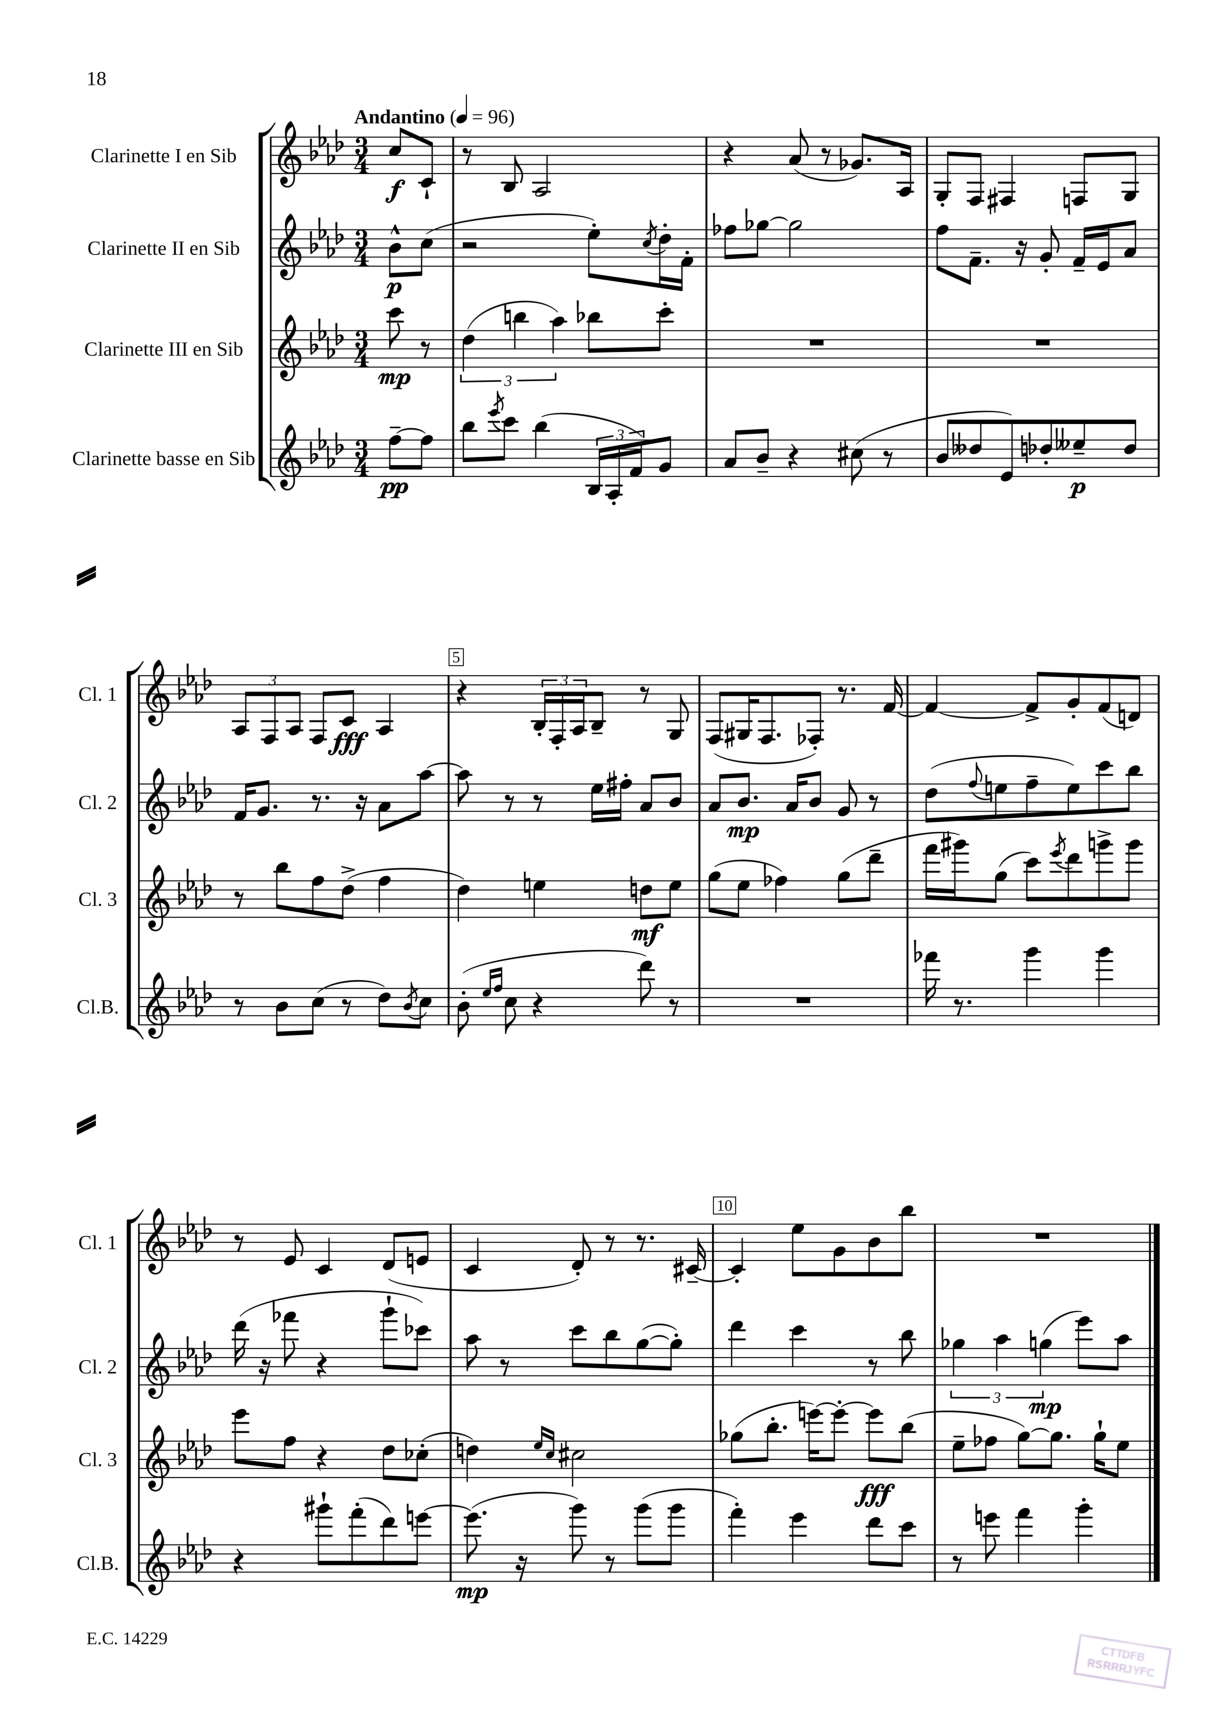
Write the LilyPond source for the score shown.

<<
\new StaffGroup <<
\new Staff = "s0" \with { instrumentName = "Clarinette I en Sib" shortInstrumentName = "Cl. 1" } {
    \clef treble \key aes \major \numericTimeSignature \time 3/4 \partial 4 \tempo "Andantino" 4 = 96
    c''8\f c'8-! |
    r8 bes8 aes2 |
    r4 aes'8( r8 ges'8.) aes16 |
    g8-. f8 fis4 f8 g8 |
    \tuplet 3/2 { aes8 f8 aes8 } f8 c'8\fff aes4 |
    r4 \tuplet 3/2 { bes16-. f16-. aes16 } bes8-- r8 g8 |
    f8( gis16 f8. fes8-.) r8. f'16~ |
    f'4~ f'8-> g'8-. f'8( d'8) |
    r8 ees'8 c'4 des'8( e'8 |
    c'4 des'8-.) r8 r8. cis'16~-- |
    cis'4-. ees''8 g'8 bes'8 bes''8 |
    R2. \bar "|." |
}
\new Staff = "s1" \with { instrumentName = "Clarinette II en Sib" shortInstrumentName = "Cl. 2" } {
    \clef treble \key aes \major \numericTimeSignature \time 3/4 \partial 4
    bes'8-^\p c''8( |
    r2 ees''8-.) \acciaccatura { c''8 } des''16-. f'16-. |
    fes''8 ges''8~ ges''2 |
    f''8 f'8.-- r16 g'8-. f'16-- ees'16 aes'8 |
    f'16 g'8. r8. r16 aes'8 aes''8~ |
    aes''8 r8 r8 ees''16 fis''16-. aes'8 bes'8 |
    aes'8 bes'8.\mp aes'16 bes'8 g'8 r8 |
    des''8( \appoggiatura { f''8 } e''8 f''8-- e''8) c'''8 bes''8 |
    des'''16( r16 fes'''8 r4 g'''8-! ces'''8) |
    aes''8 r8 c'''8 bes''8 g''8~( g''8-.) |
    des'''4 c'''4 r8 bes''8 |
    \tuplet 3/2 { ges''4 aes''4 g''4\mp( } ees'''8) aes''8 \bar "|." |
}
\new Staff = "s2" \with { instrumentName = "Clarinette III en Sib" shortInstrumentName = "Cl. 3" } {
    \clef treble \key aes \major \numericTimeSignature \time 3/4 \partial 4
    c'''8\mp r8 |
    \tuplet 3/2 { des''4( b''4 aes''4) } bes''8 c'''8-. |
    R2. |
    R2. |
    r8 bes''8 f''8 des''8->( f''4 |
    des''4) e''4 d''8\mf e''8 |
    g''8( ees''8 fes''4) g''8( des'''8-- |
    f'''16 gis'''16) g''8( c'''8) \acciaccatura { ees'''8 } des'''8 g'''8-> g'''8 |
    ees'''8 f''8 r4 des''8 ces''8-.( |
    d''4) \grace { ees''16 c''16 } cis''2 |
    ges''8( bes''8.-. e'''16~) e'''8~-. e'''8\fff bes''8( |
    ees''8-- fes''8 g''8~) g''8. g''16-! ees''8 \bar "|." |
}
\new Staff = "s3" \with { instrumentName = "Clarinette basse en Sib" shortInstrumentName = "Cl.B." } {
    \clef treble \key aes \major \numericTimeSignature \time 3/4 \partial 4
    f''8~--\pp f''8 |
    bes''8 \acciaccatura { ees'''8 } c'''8 bes''4( \tuplet 3/2 { bes16 aes16-. f'16) } g'8 |
    aes'8 bes'8-- r4 cis''8( r8 |
    bes'8 deses''8 ees'8) des''8-. eeses''8--\p des''8 |
    r8 bes'8 c''8( r8 des''8) \acciaccatura { bes'8 } c''8 |
    bes'8-.( \grace { ees''16 f''16 } c''8 r4 des'''8) r8 |
    R2. |
    fes'''16 r8. g'''4 g'''4 |
    r4 gis'''8-! f'''8-.( des'''8) e'''8~ |
    e'''8.\mp( r16 g'''8) r8 g'''8( g'''8 |
    f'''4-.) ees'''4 des'''8 c'''8 |
    r8 e'''8 f'''4 g'''4-. \bar "|." |
}
>>
>>
\layout { \context { \Score \override BarNumber.break-visibility = ##(#f #t #t) barNumberVisibility = #(every-nth-bar-number-visible 5) \override BarNumber.stencil = #(make-stencil-boxer 0.1 0.3 ly:text-interface::print) } }
